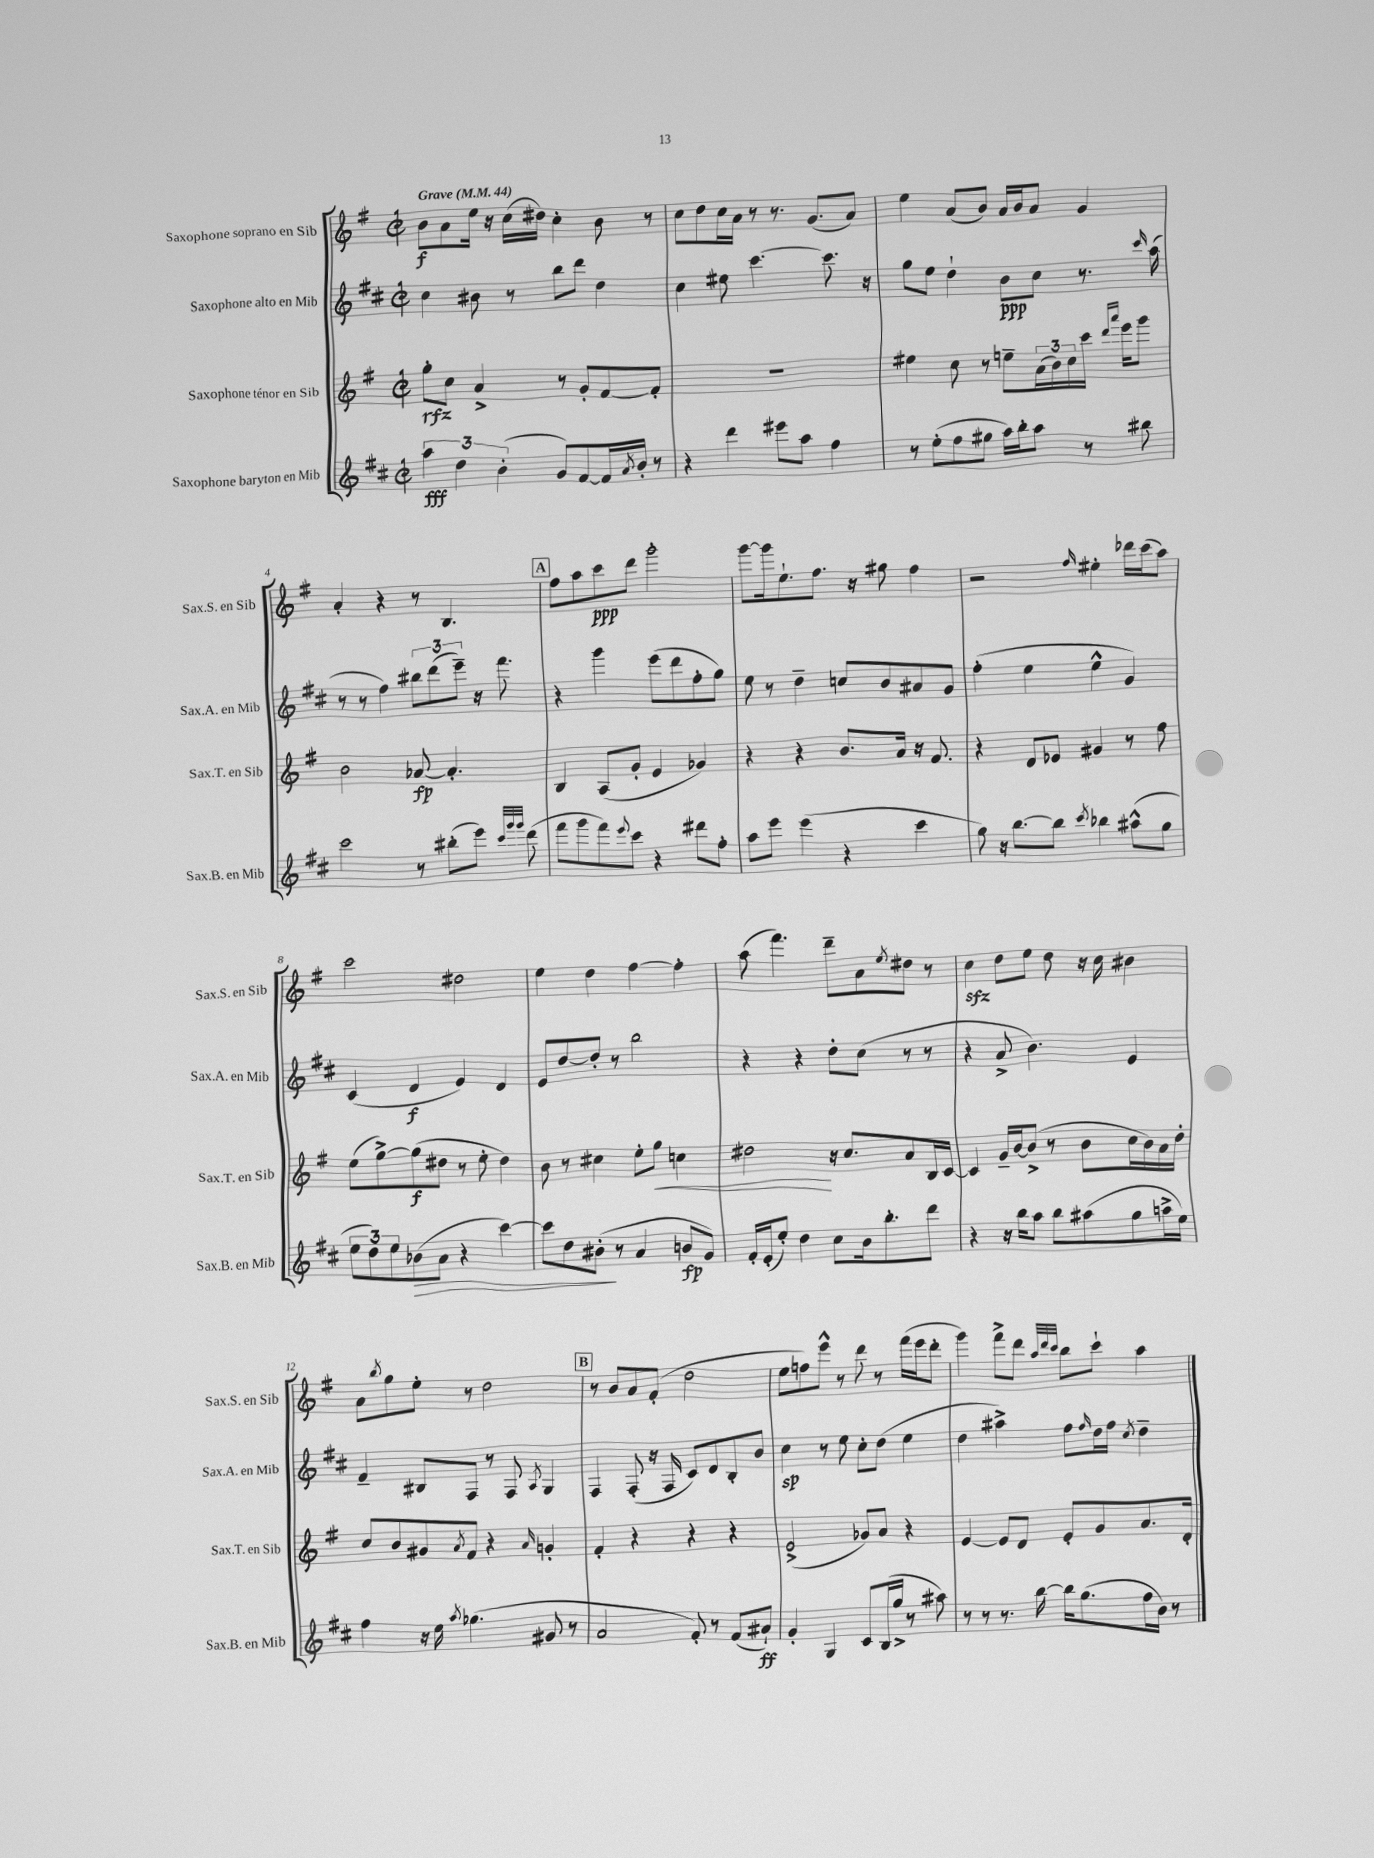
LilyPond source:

<<
\new StaffGroup <<
\new Staff = "s0" \with { instrumentName = "Saxophone soprano en Sib" shortInstrumentName = "Sax.S. en Sib" } {
    \clef treble \key g \major \defaultTimeSignature \time 2/2 \tempo "Grave" 4 = 44
    b'8\f a'8 e''16 r16 c''16( dis''16) c''4-. b'8 r8 |
    c''8 d''8 c''16 a'16 r8 r8. g'8.( a'8) |
    e''4 a'8( b'8) a'16 b'16 a'8 g'4 |
    a'4-. r4 r8 b4. |
    \mark \markup { \box "A" } fis''8 a''8 c'''8\ppp d'''8 g'''2-. |
    g'''8~ g'''16 e''8.-! fis''8. r16 gis''8 fis''4 |
    r2 \grace { fis''16 } eis''4-. des'''16 c'''16( a''8) |
    c'''2 dis''2 |
    e''4 d''4 fis''4~ fis''4-. |
    a''8( fis'''4.) d'''8-- a'8 \acciaccatura { e''8 } dis''8 r8 |
    c''4\sfz d''8 e''8 d''8 r16 c''16 bis'4 |
    a'8 \acciaccatura { b''8 } g''8 e''8-. r8 d''2 |
    \mark \markup { \box "B" } r8 b'8 a'8 fis'8-.( d''2 |
    e''8 f''8) e'''8-^ r8 d'''8 r8 fis'''16( e'''16 d'''8-. |
    g'''4) fis'''8-> d'''8 \grace { a''32 d'''32 c'''32 } b''8 c'''8-! a''4 \bar "|." |
}
\new Staff = "s1" \with { instrumentName = "Saxophone alto en Mib" shortInstrumentName = "Sax.A. en Mib" } {
    \clef treble \key d \major \defaultTimeSignature \time 2/2
    cis''4 bis'8 r8 b''8 d'''8 d''4 |
    cis''4 eis''8 cis'''4.~ cis'''8. r16 |
    g''8 e''8 d''4-! b'8\ppp cis''8 r8. \grace { cis'''16 } a''16( |
    r8 r8 fis''4) \tuplet 3/2 { bis''8 d'''8( e'''8--) } r16 fis'''8. |
    \mark \markup { \box "A" } r4 g'''4 e'''8( d'''8 fis''8-. g''8) |
    e''8 r8 d''4-- c''8 b'8 ais'8 g'8 |
    fis''4-.( e''4 e''4-^ g'4) |
    cis'4( d'4\f e'4) d'4 |
    e'8 d''8~ d''8-. r8 b''2 |
    r4 r4 d''8-. cis''8( r8 r8 |
    r4 a'8-> b'4.) e'4 |
    fis'4-- bis8 fis8 r8 fis8 \acciaccatura { a8 } g4 |
    \mark \markup { \box "B" } fis4 fis8-.( r16 fis16 cis'8) d'8 b8-. b'8 |
    cis''4\sp r8 e''8 cis''8-. d''8( e''4 |
    d''4 ais''4->) fis''8 \grace { fis''16 } d''16 fis''16 \acciaccatura { cis''8 } d''4-- \bar "|." |
}
\new Staff = "s2" \with { instrumentName = "Saxophone ténor en Sib" shortInstrumentName = "Sax.T. en Sib" } {
    \clef treble \key g \major \defaultTimeSignature \time 2/2
    g''8-.\rfz c''8 a'4-> r8 g'8-. fis'8~ fis'8-. |
    R1 |
    eis''4 c''8 r8 e''8-- \tuplet 3/2 { a'16( b'16) c''16 } c'''16 \grace { d'''16 a'''16 } e'''16 g'''8 |
    b'2 aes'8~\fp aes'4.-. |
    \mark \markup { \box "A" } b4 a8( g'8-. e'4 ges'4) |
    r4 r4 b'8. a'16 r16 fis'8. |
    r4 d'8 ees'8 gis'4 r8 fis''8 |
    e''8( g''8~->) g''8\f( dis''8 r8 e''8-. dis''4) |
    b'8 r8 cis''4 e''8-. g''8\< c''4 |
    dis''2\! r16 c''8. a'8 b16 c'16~ |
    c'4 g'16-- b'16~ b'8->( r8 b'8 c''16 b'16) a'16 d''16-. |
    c''8 b'8 gis'8 \acciaccatura { a'8 } fis'8 r4 \grace { a'16 } g'4-. |
    \mark \markup { \box "B" } fis'4-. r4 r4 r4 |
    e'2->( ges'8) a'8 r4 |
    e'4~ e'8 d'8 e'8-. g'8 a'8. d'16-. \bar "|." |
}
\new Staff = "s3" \with { instrumentName = "Saxophone baryton en Mib" shortInstrumentName = "Sax.B. en Mib" } {
    \clef treble \key d \major \defaultTimeSignature \time 2/2
    \tuplet 3/2 { a''4\fff d''4 b'4-.( } g'8) fis'8~ fis'16 \acciaccatura { a'8 } b'16-. r8 |
    r4 d'''4 eis'''8 a''8 fis''4 |
    r8 e''8-.( fis''8 gis''8 a''16) b''16-. a''8 r8 bis''8 |
    cis'''2 r8 bis''8-.( e'''8) \grace { cis'''32 g'''32 g'''32 } d'''8( |
    \mark \markup { \box "A" } fis'''8 g'''8 fis'''8) \appoggiatura { e'''8 } cis'''8 r4 dis'''8 fis''8-. |
    a''8 e'''8 e'''4( r4 cis'''4 |
    g''8) r16 b''8.~ b''8 \acciaccatura { cis'''8 } bes''4 ais''8-^( g''8 |
    \tuplet 3/2 { e''8 d''8) e''8 } bes'8\>( a'8 r4 cis'''4~) |
    cis'''8 d''8 bis'8-.\!( r8 a'4 b'8\fp g'8) |
    fis'16-. e'16-.( e''8-.) d''4 cis''8 b'16 b''8.-. d'''8 |
    r4 r16 b''16 a''8 b''8 ais''8( g''8 a''16-> e''16) |
    fis''4 r16 e''16 \acciaccatura { a''8 } ges''4.( gis'8 r8 |
    \mark \markup { \box "B" } a'2 fis'8-.) r8 fis'8( ais'8-!\ff) |
    g'4-. g4 cis'8 b16( g''16-> r8 ais''8) |
    r8 r8 r8. b''16~ b''16 g''8.( fis''16 b'16) r8 \bar "|." |
}
>>
>>
